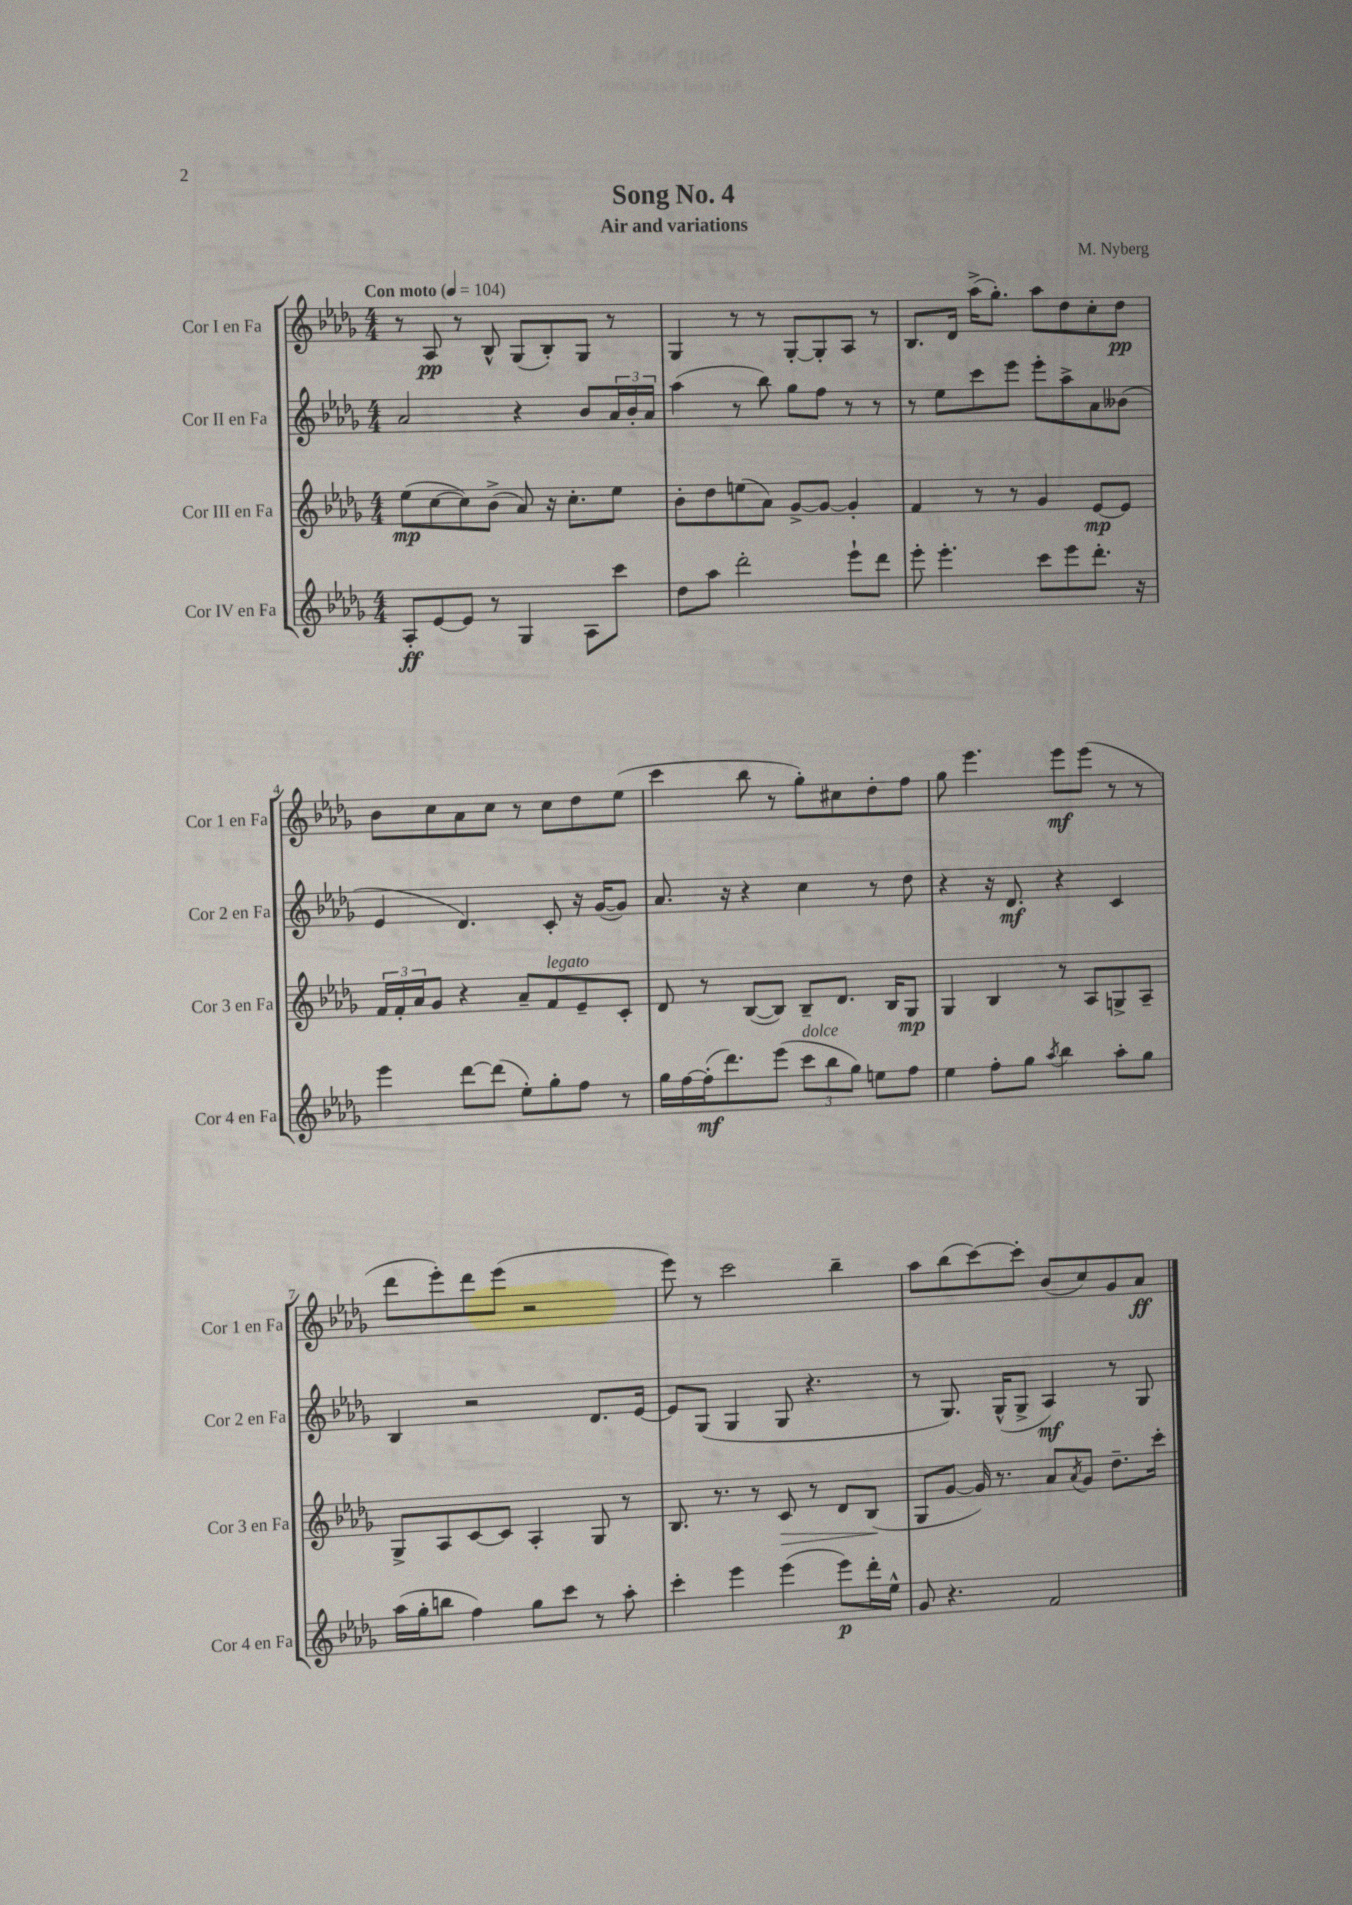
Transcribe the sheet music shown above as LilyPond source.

\header { title = "Song No. 4" composer = "M. Nyberg" subtitle = "Air and variations" }
<<
\new StaffGroup <<
\new Staff = "s0" \with { instrumentName = "Cor I en Fa" shortInstrumentName = "Cor 1 en Fa" } {
    \clef treble \key des \major \numericTimeSignature \time 4/4 \tempo "Con moto" 4 = 104
    r8 aes8\pp r8 bes8-^ ges8( bes8-.) ges8 r8 |
    ges4 r8 r8 ges8~-. ges8-. aes8 r8 |
    bes8. des'16 aes''16->( ges''8.-.) aes''8 des''8 c''8-. des''8\pp |
    bes'8 c''8 aes'8 c''8 r8 c''8 des''8 ees''8( |
    c'''4 bes''8 r8 ges''8-.) cis''8 des''8-. f''8 |
    ges''8 ees'''4. ees'''8\mf ees'''8( r8 r8 |
    des'''8 ees'''8-.) des'''8 ees'''8( r2 |
    ees'''8) r8 c'''2 bes''4-- |
    aes''8 bes''8( c'''8~) c'''8-. bes'8( c''8) ges'8 aes'8\ff \bar "|." |
}
\new Staff = "s1" \with { instrumentName = "Cor II en Fa" shortInstrumentName = "Cor 2 en Fa" } {
    \clef treble \key des \major \numericTimeSignature \time 4/4
    aes'2 r4 bes'8 \tuplet 3/2 { aes'16 bes'16-. aes'16 } |
    aes''4( r8 bes''8) ges''8 f''8 r8 r8 |
    r8 ees''8 c'''8 ees'''8 ees'''8-. aes''8-> aes'8 beses'8( |
    ees'4 des'4.) c'8-. r16 ges'16~( ges'8) |
    aes'8. r16 r4 c''4 r8 des''8 |
    r4 r16 des'8.\mf r4 c'4 |
    bes4 r2 des'8. ees'16~ |
    ees'8 ges8( ges4 ges8 r4. |
    r8 ges8.) ges16-^( ges8-> aes4\mf) r8 ges8 \bar "|." |
}
\new Staff = "s2" \with { instrumentName = "Cor III en Fa" shortInstrumentName = "Cor 3 en Fa" } {
    \clef treble \key des \major \numericTimeSignature \time 4/4
    ees''8\mp( c''8~ c''8) bes'8->( aes'8) r16 c''8.-. ees''8 |
    bes'8-. des''8 e''8( aes'8) ges'8~-> ges'8~ ges'4-. |
    f'4 r8 r8 ges'4 ees'8~\mp ees'8 |
    \tuplet 3/2 { f'16 f'16-. aes'16 } ges'8 r4 aes'8-- f'8^\markup { \italic "legato" } ees'8-- c'8-. |
    des'8 r8 bes8~( bes8) bes8-- des'8. bes16 ges8\mp |
    ges4 bes4 r8 aes8 g8-> aes8-- |
    ges8-> aes8 c'8~ c'8 aes4-. ges8 r8 |
    bes8. r8. r8 c'8\> r8 des'8 bes8\!( |
    ges8 ges'8~ ges'16) r8. aes'8 \acciaccatura { aes'8 } ges'8 des''8.-- c'''16-. \bar "|." |
}
\new Staff = "s3" \with { instrumentName = "Cor IV en Fa" shortInstrumentName = "Cor 4 en Fa" } {
    \clef treble \key des \major \numericTimeSignature \time 4/4
    aes8-.\ff ees'8~ ees'8 r8 ges4 aes8 c'''8 |
    des''8 aes''8 des'''2-. ees'''8-! des'''8 |
    ees'''8-. ees'''4.-. c'''8 ees'''8 des'''8.-. r16 |
    ees'''4 des'''8~ des'''8( ees''8-.) ges''8-. f''8 r8 |
    ges''16 f''16~ f''16-.\mf( des'''8.) ees'''8( \tuplet 3/2 { c'''8^\markup { \italic "dolce" } bes''8 ges''8) } e''8 f''8 |
    ees''4 f''8-. ges''8 \acciaccatura { aes''8 } bes''4 aes''8-. ges''8 |
    aes''16( ges''16-. b''8 f''4) ges''8 c'''8 r8 aes''8-. |
    c'''4-. ees'''4 ees'''4( ees'''8\p) des'''16-. ees''16-^ |
    ges'8 r4. f'2 \bar "|." |
}
>>
>>
